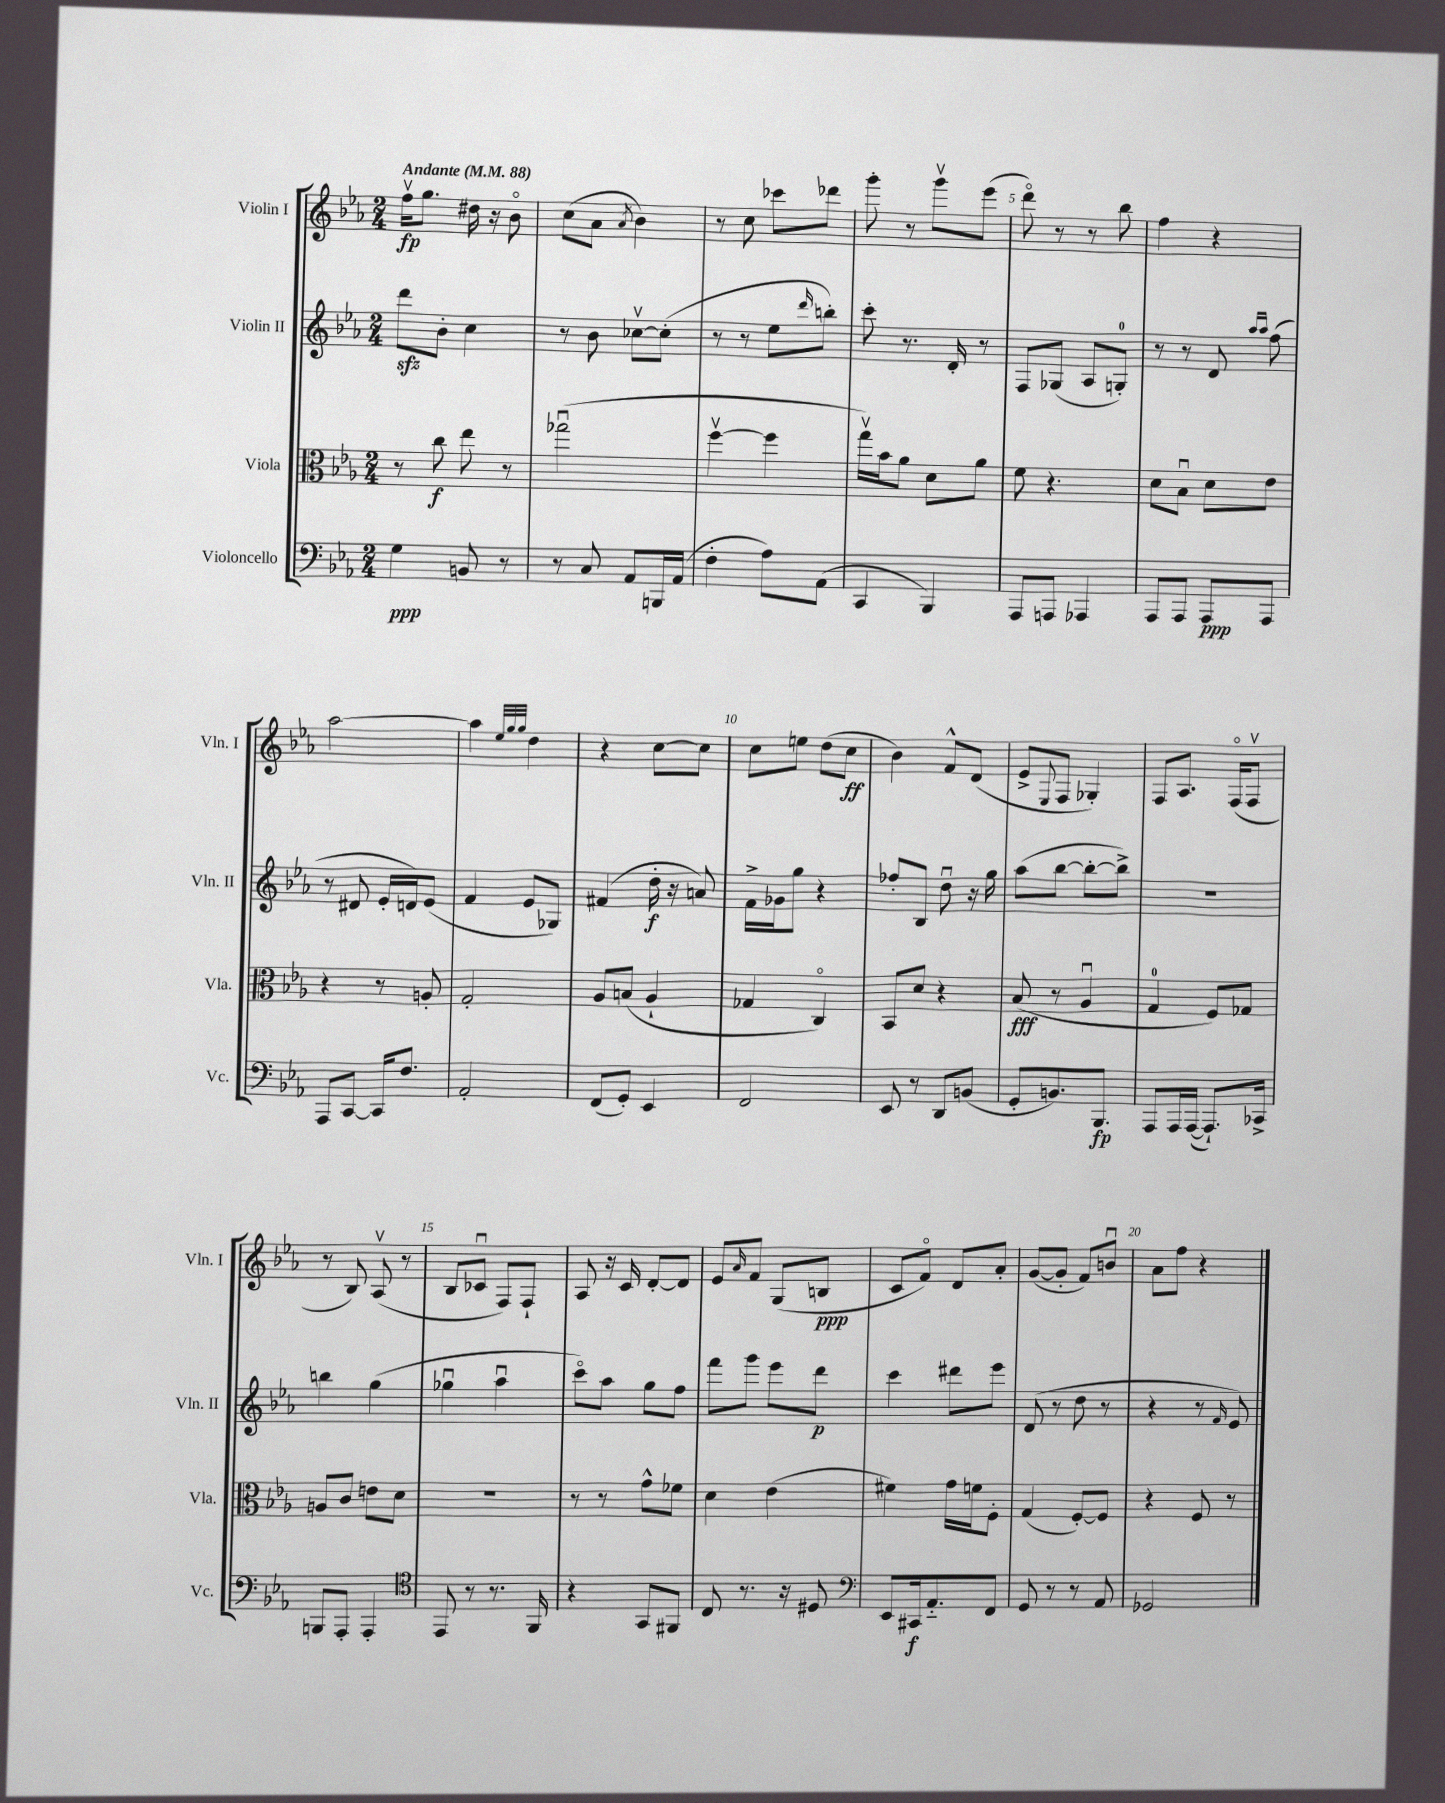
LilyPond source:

<<
\new StaffGroup <<
\new Staff = "s0" \with { instrumentName = "Violin I" shortInstrumentName = "Vln. I" } {
    \clef treble \key ees \major \numericTimeSignature \time 2/4 \tempo "Andante" 4 = 88
    f''16\upbow\fp g''8. dis''16 r16 bes'8\flageolet |
    c''8( aes'8 \acciaccatura { aes'8 } bes'4) |
    r8 c''8 ces'''8 des'''8 |
    g'''8-. r8 g'''8\upbow ees'''8( |
    d'''8\flageolet) r8 r8 bes''8 |
    f''4 r4 |
    aes''2~ |
    aes''4 \grace { ees''32 g''32 g''32 } d''4 |
    r4 c''8~ c''8 |
    c''8 e''8 d''8( c''8\ff |
    bes'4) f'8-^ d'8( |
    ees'8-> \appoggiatura { ees8 } f8 ges4-.) |
    f8 aes8. f16\flageolet( f8\upbow |
    r8 bes8) aes8\upbow( r8 |
    bes8 ces'8\downbow f8) f8-! |
    aes8 r16 c'16 d'8~-. d'8 |
    ees'8 \grace { aes'16 } f'8 g8( b8\ppp |
    c'8 f'8\flageolet) d'8 aes'8-. |
    g'8~( g'8-. f'8) b'8\downbow |
    aes'8 f''8 r4 \bar "|." |
}
\new Staff = "s1" \with { instrumentName = "Violin II" shortInstrumentName = "Vln. II" } {
    \clef treble \key ees \major \numericTimeSignature \time 2/4
    d'''8\sfz bes'8-. c''4 |
    r8 bes'8 ces''8~\upbow ces''8-.( |
    r8 r8 ees''8 \grace { d'''16 } b''8-.) |
    c'''8-. r8. d'16-. r8 |
    f8 ges8( aes8 g8-0-.) |
    r8 r8 d'8 \grace { aes''16 aes''16 } f''8( |
    r8 dis'8 ees'16-. d'16) ees'8( |
    f'4 ees'8 ges8) |
    fis'4( d''16-.\f r16 a'8) |
    f'16-> ges'16 g''8 r4 |
    fes''8-. bes8 d''8\downbow r16 g''16 |
    aes''8( bes''8~ bes''8~-. bes''8->) |
    r2 |
    b''4 g''4( |
    ges''4\downbow aes''4\downbow |
    c'''8\flageolet) aes''8 g''8 f''8 |
    f'''8 g'''8 ees'''8 d'''8\p |
    c'''4 dis'''8 ees'''8 |
    d'8( r8 d''8 r8 |
    r4 r8 \grace { f'16 } ees'8) \bar "|." |
}
\new Staff = "s2" \with { instrumentName = "Viola" shortInstrumentName = "Vla." } {
    \clef alto \key ees \major \numericTimeSignature \time 2/4
    r8 c''8\f ees''8 r8 |
    ges''2\downbow( |
    f''4~\upbow f''4 |
    g''16\upbow) bes'16 aes'8 d'8 aes'8 |
    f'8 r4. |
    d'8 bes8\downbow d'8 ees'8 |
    r4 r8 a8-. |
    g2-. |
    aes8 b8( aes4-! |
    ges4 c4\flageolet) |
    bes,8 d'8 r4 |
    bes8\fff( r8 aes4\downbow |
    g4-0 f8) ges8 |
    a8 c'8 e'8 d'8 |
    R2 |
    r8 r8 g'8-^ fes'8 |
    d'4 ees'4( |
    fis'4) g'16 f'16 f8-. |
    g4( f8~-.) f8 |
    r4 f8 r8 \bar "|." |
}
\new Staff = "s3" \with { instrumentName = "Violoncello" shortInstrumentName = "Vc." } {
    \clef bass \key ees \major \numericTimeSignature \time 2/4
    g4\ppp b,8 r8 |
    r8 c8 aes,8 b,,16 aes,16( |
    f4-. aes8) aes,8( |
    c,4 bes,,4) |
    aes,,8 a,,8 aes,,4 |
    aes,,8 aes,,8 aes,,8\ppp aes,,8 |
    aes,,8 c,8~ c,16 f8. |
    aes,2-. |
    f,8( g,8-.) ees,4 |
    f,2 |
    ees,8 r8 d,8 b,8( |
    g,8-. b,8.) bes,,8.\fp |
    aes,,8 aes,,16 aes,,16~( aes,,8.-!) ces,16-> |
    b,,8 aes,,8-. aes,,4-. |
    \clef tenor ees,8 r8 r8. f,16 |
    r4 g,8 fis,8 |
    c8 r8. r16 dis8 |
    \clef bass ees,8 cis,16\f aes,8.-_ f,8 |
    g,8 r8 r8 aes,8 |
    ges,2 \bar "|." |
}
>>
>>
\layout { \context { \Score \override BarNumber.break-visibility = ##(#f #t #t) barNumberVisibility = #(every-nth-bar-number-visible 5) } }
